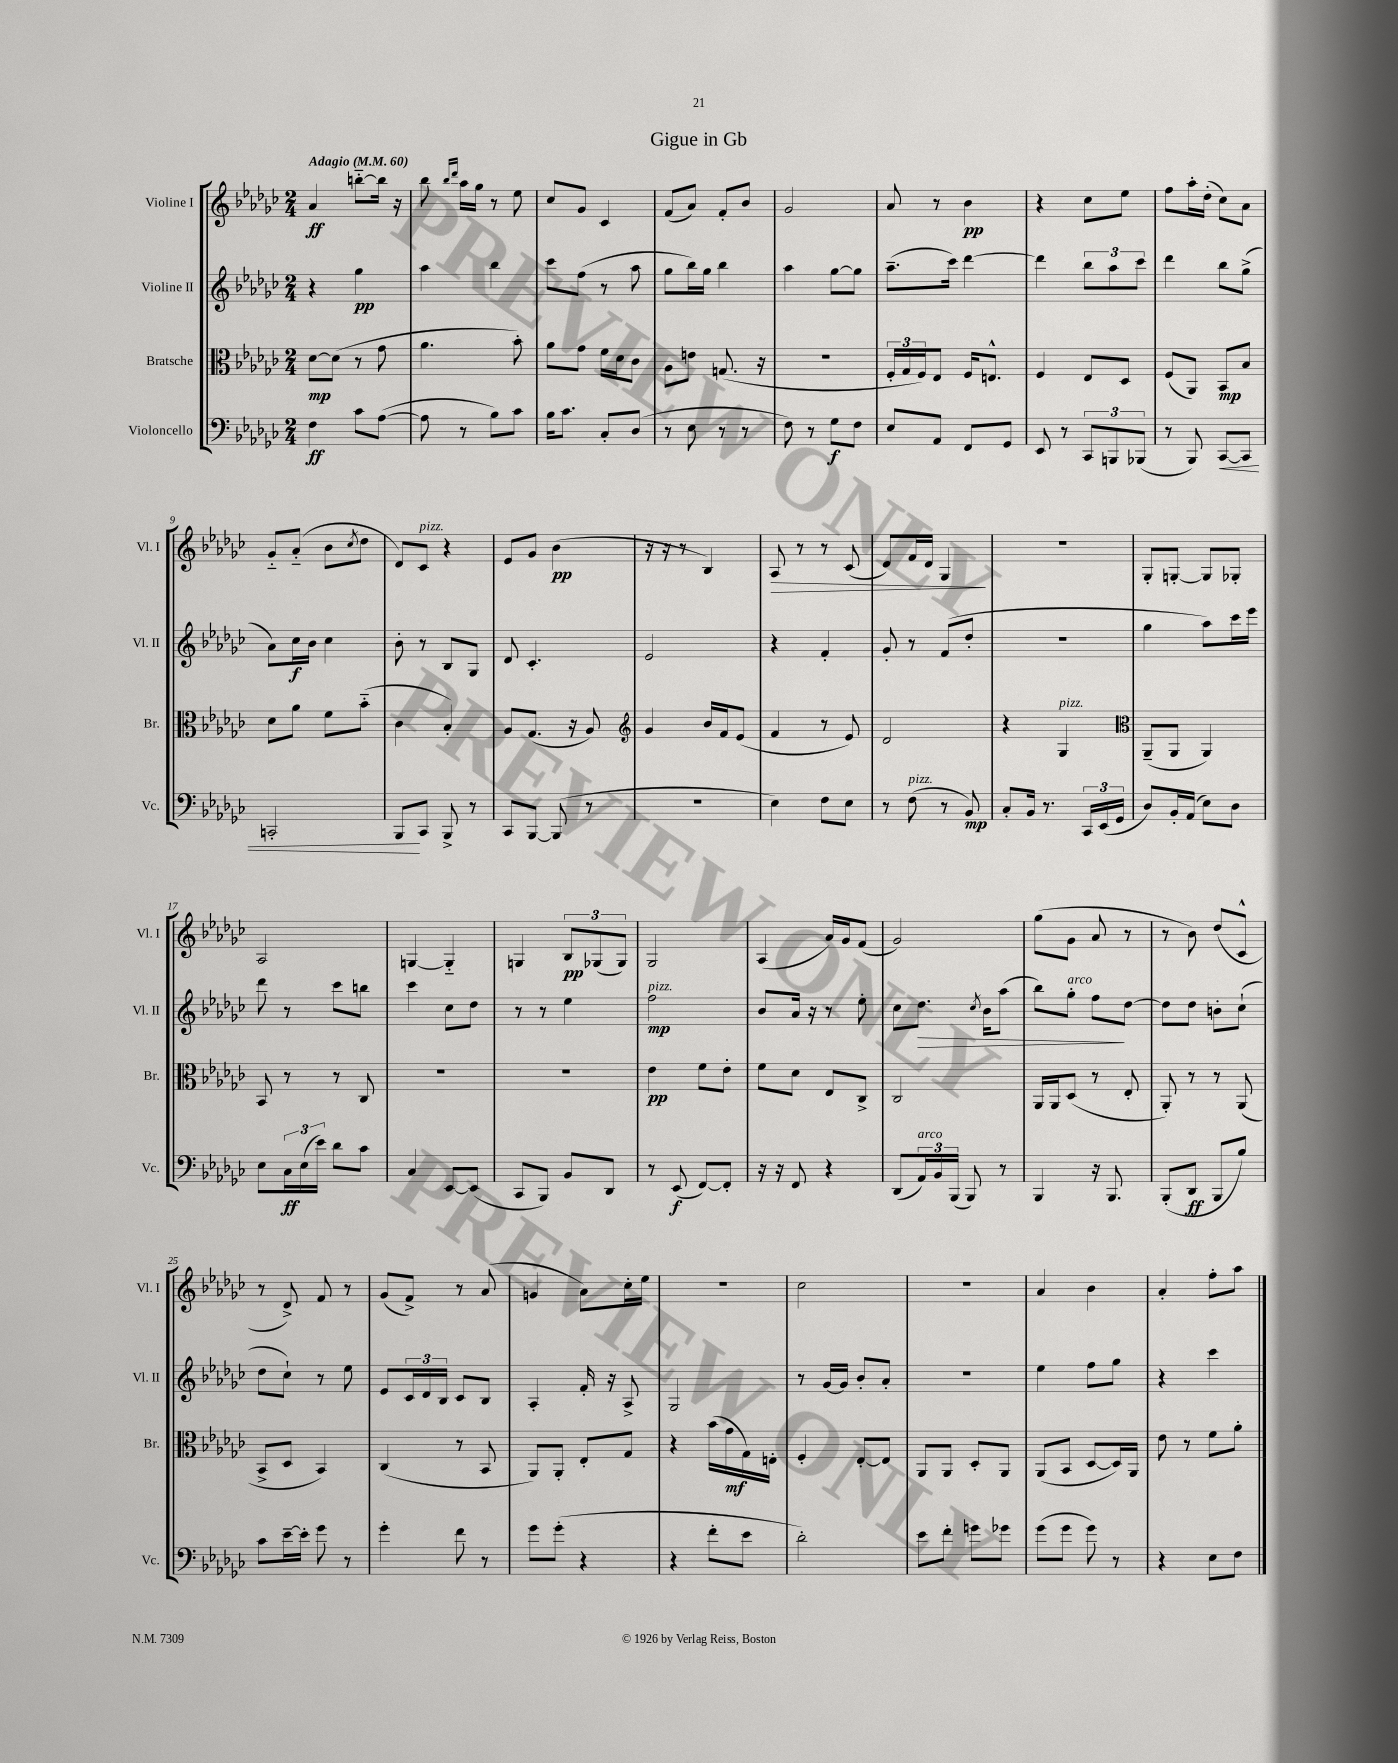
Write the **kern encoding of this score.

**kern	**dynam	**kern	**dynam	**kern	**dynam	**kern	**dynam
*part4	*part4	*part3	*part3	*part2	*part2	*part1	*part1
*staff4	*staff4	*staff3	*staff3	*staff2	*staff2	*staff1	*staff1
*I"Violoncello	*	*I"Bratsche	*	*I"Violine II	*	*I"Violine I	*
*I'Vc.	*	*I'Br.	*	*I'Vl. II	*	*I'Vl. I	*
*clefF4	*	*clefC3	*	*clefG2	*	*clefG2	*
*k[b-e-a-d-g-c-]	*	*k[b-e-a-d-g-c-]	*	*k[b-e-a-d-g-c-]	*	*k[b-e-a-d-g-c-]	*
*M2/4	*	*M2/4	*	*M2/4	*	*M2/4	*
*MM60	*	*MM60	*	*MM60	*	*MM60	*
=1	=1	=1	=1	=1	=1	=1	=1
!	!	!	!	!	!	!LO:TX:a:B:t=Adagio	!
4F\	ff	[8d-\L	mp	4r	.	4a-/	ff
.	.	(8d-\J]	.	.	.	.	.
8c-\L	.	8r	.	4gg-\	pp	[8bbn\L	.
([8A-\J	.	8g-\	.	.	.	16bb\Jk]	.
.	.	.	.	.	.	16r	.
=2	=2	=2	=2	=2	=2	=2	=2
8A-\]	.	4.a-\	.	4aa-\	.	8bb-\	.
.	.	.	.	.	.	16qqbb-/LL	.
.	.	.	.	.	.	16qqddd-/JJ	.
8r	.	.	.	.	.	16aa-\LL	.
.	.	.	.	.	.	16gg-\JJ	.
8B-\L)	.	.	.	4bb-\	.	8r	.
8c-\J	.	8b-'\)	.	.	.	8ee-\	.
=3	=3	=3	=3	=3	=3	=3	=3
16B-\KL	.	8a-\L	.	8ccc-\L	.	8cc-/L	.
8.c-\J	.	.	.	.	.	.	.
.	.	8g-\J	.	(8ff\J	.	8g-/J	.
8C-'/L	.	16f\LL	.	8r	.	4c-/	.
.	.	16d-\J	.	.	.	.	.
(8D-/J	.	8c-\J	.	8aa-\	.	.	.
=4	=4	=4	=4	=4	=4	=4	=4
8r	.	8A-\L	.	8gg-\L	.	(8f/L	.
8E-\	.	8en\J	.	16bb-\L)	.	8a-/J)	.
.	.	.	.	16gg-\JJ	.	.	.
8r	.	(8.Gn/	.	4bb-\	.	8f'/L	.
8r	.	.	.	.	.	8b-/J	.
.	.	16r	.	.	.	.	.
=5	=5	=5	=5	=5	=5	=5	=5
8F\)	.	2r	.	4aa-\	.	2g-/	.
8r	.	.	.	.	.	.	.
8G-\L	f	.	.	[8gg-\L	.	.	.
8F\J	.	.	.	8gg-\J]	.	.	.
=6	=6	=6	=6	=6	=6	=6	=6
8E-/L	.	24F'/LL	.	(8.aa-~\L	.	8a-/	.
.	.	24G-/	.	.	.	.	.
.	.	24F/J)	.	.	.	.	.
8AA-/J	.	8E-/J	.	.	.	8r	.
.	.	.	.	16ccc-\Jk)	.	.	.
8FF/L	.	16F/KL	.	[4ddd-\	.	4b-\	pp
.	.	8.En^^/J	.	.	.	.	.
8GG-/J	.	.	.	.	.	.	.
=7	=7	=7	=7	=7	=7	=7	=7
8EE-/	.	4F/	.	4ddd-\]	.	4r	.
8r	.	.	.	.	.	.	.
12CC-/L	.	8E-/L	.	12bb-\L	.	8cc-\L	.
12BBBn/	.	.	.	12aa-\	.	.	.
.	.	8D-/J	.	.	.	8ee-\J	.
(12BBB-X/J	.	.	.	12ccc-\J	.	.	.
=8	=8	=8	=8	=8	=8	=8	=8
8r	.	(8F/L	.	4ddd-\	.	8ff\L	.
8BBB-/)	.	8AA-/J)	.	.	.	16aa-'\L	.
.	.	.	.	.	.	(16dd-'\JJ	.
!	!LO:HP:b	!	!	!	!	!	!
[8CC-/L	<	8BB-/L	mp	8bb-\L	.	8cc-\L)	.
8CC-/J]	.	8B-/J	.	(8gg-^\J	.	8a-\J	.
!!LO:LB:g=z
=9	=9	=9	=9	=9	=9	=9	=9
2CCn'/	.	8d-\L	.	8a-\L)	.	8g-/L	.
.	.	8a-\J	.	16cc-\L	f	(8a-/J	.
.	.	.	.	16b-\JJ	.	.	.
.	.	8f\L	.	4cc-\	.	8b-\L	.
.	.	.	.	.	.	8qcc-/	.
.	.	(8b-\J	.	.	.	8dd-\J	.
=10	=10	=10	=10	=10	=10	=10	=10
8BBB-/L	.	4c-\	.	8b-'\	.	8d-/L)	.
!	!	!	!	!	!	!LO:TX:a:i:t=pizz.	!
8CC-/J	[	.	.	8r	.	8c-/J	.
8BBB-^/	.	4B-'/)	.	8B-/L	.	4r	.
8r	.	.	.	8G-/J	.	.	.
=11	=11	=11	=11	=11	=11	=11	=11
8CC-/L	.	8A-/L	.	8d-/	.	8e-/L	.
[8BBB-/J	.	(8.G-/J	.	4.c-'/	.	8g-/J	.
(8BBB-/]	.	.	.	.	.	(4b-\	pp
.	.	16r	.	.	.	.	.
8r	.	8A-/)	.	.	.	.	.
=12	=12	=12	=12	=12	=12	=12	=12
*	*	*clefG2	*	*	*	*	*
2r	.	4g-/	.	2e-/	.	16r	.
.	.	.	.	.	.	16r	.
.	.	.	.	.	.	8r	.
.	.	16b-/LL	.	.	.	4B-/)	.
.	.	16f/J	.	.	.	.	.
.	.	(8e-/J	.	.	.	.	.
=13	=13	=13	=13	=13	=13	=13	=13
!	!	!	!	!	!	!	!LO:HP:b
4E-\)	.	4f/	.	4r	.	8A-/	>
.	.	.	.	.	.	8r	.
8F\L	.	8r	.	4f'/	.	8r	.
8E-\J	.	8e-/)	.	.	.	(8c-/	.
=14	=14	=14	=14	=14	=14	=14	=14
8r	.	2d-/	.	8g-'/	.	8d-/L)	.
!LO:TX:a:i:t=pizz.	!	!	!	!	!	!	!
(8F\	.	.	.	8r	.	16f/L	.
.	.	.	.	.	.	16d-/JJ	.
8r	.	.	.	(8f/L	.	4G-/	.
8BB-/)	mp	.	.	8dd-'/J	.	.	.
.	.	.	.	.	.	.	]
=15	=15	=15	=15	=15	=15	=15	=15
8C-'/L	.	4r	.	2r	.	2r	.
16BB-/Jk	.	.	.	.	.	.	.
8.r	.	.	.	.	.	.	.
!	!	!LO:TX:a:i:t=pizz.	!	!	!	!	!
.	.	4G-/	.	.	.	.	.
24CC-/LL	.	.	.	.	.	.	.
(24EE-/	.	.	.	.	.	.	.
24GG-/JJ	.	.	.	.	.	.	.
=16	=16	=16	=16	=16	=16	=16	=16
*	*	*clefC3	*	*	*	*	*
8D-/L)	.	(8AA-~/L	.	4gg-\	.	8G-'/L	.
16BB-'/L	.	8AA-/J	.	.	.	[8Gn'/J	.
(16AA-/JJ	.	.	.	.	.	.	.
8E-\L)	.	4AA-/)	.	8aa-\L)	.	8G/L]	.
8D-\J	.	.	.	16ccc-\L	.	8G-X'/J	.
.	.	.	.	16eee-\JJ	.	.	.
!!LO:LB:g=z
=17	=17	=17	=17	=17	=17	=17	=17
8E-\L	.	8BB-/	.	8ddd-\	.	2A-/	.
24C-\L	ff	8r	.	8r	.	.	.
(24E-\	.	.	.	.	.	.	.
24e-\JJ)	.	.	.	.	.	.	.
8d-\L	.	8r	.	8ccc-\L	.	.	.
8c-\J	.	8C-/	.	8bbn\J	.	.	.
=18	=18	=18	=18	=18	=18	=18	=18
4C-/	.	2r	.	4ccc-\	.	[4Gn/	.
[8EE-/L	.	.	.	8cc-\L	.	4G/]	.
(8EE-/J]	.	.	.	8dd-\J	.	.	.
=19	=19	=19	=19	=19	=19	=19	=19
8CC-/L	.	2r	.	8r	.	4Gn/	.
8BBB-/J)	.	.	.	8r	.	.	.
8BB-/L	.	.	.	4ee-\	.	12B-/L	pp
.	.	.	.	.	.	(12G-X/	.
8DD-/J	.	.	.	.	.	.	.
.	.	.	.	.	.	12G-/J)	.
=20	=20	=20	=20	=20	=20	=20	=20
!	!	!	!	!LO:TX:a:i:t=pizz.	!	!	!
8r	.	4e-\	pp	2ff\	mp	2G-/	.
(8EE-/	f	.	.	.	.	.	.
[8FF/L)	.	8f\L	.	.	.	.	.
8FF'/J]	.	8e-'\J	.	.	.	.	.
=21	=21	=21	=21	=21	=21	=21	=21
16r	.	8f\L	.	8b-/L	.	(4A-/	.
16r	.	.	.	.	.	.	.
8FF/	.	8d-\J	.	16a-/Jk	.	.	.
.	.	.	.	16r	.	.	.
4r	.	8E-/L	.	8r	.	16a-/LL)	.
.	.	.	.	.	.	16g-/J	.
.	.	8C-^/J	.	8ee-'\	.	(8f/J	.
=22	=22	=22	=22	=22	=22	=22	=22
(8DD-/L	.	2C-/	.	8cc-\L	.	2g-/)	.
!LO:TX:a:i:t=arco	!	!	!	!	!	!	!
!	!	!	!	!	!LO:HP:b	!	!
24AA-/L)	.	.	.	8.dd-\J	>	.	.
24BB-/	.	.	.	.	.	.	.
(24BBB-/JJ	.	.	.	.	.	.	.
8BBB-/)	.	.	.	.	.	.	.
.	.	.	.	8qcc-/	.	.	.
.	.	.	.	16b-\KL	.	.	.
8r	.	.	.	(8aa-\J	.	.	.
=23	=23	=23	=23	=23	=23	=23	=23
4BBB-/	.	16AA-/LL	.	8bb-\L)	.	(8gg-\L	.
.	.	16AA-/J	.	.	.	.	.
!	!	!	!	!LO:TX:a:i:t=arco	!	!	!
.	.	(8D-/J	.	8gg-'\J	.	8g-\J	.
16r	.	8r	.	8ff\L	.	8a-/	.
8.BBB-/	.	.	.	.	.	.	.
.	.	8E-'/	.	[8dd-\J	]	8r	.
=24	=24	=24	=24	=24	=24	=24	=24
(8BBB-'/L	.	8AA-'/)	.	8dd-\L]	.	8r	.
8DD-/J	ff	8r	.	8dd-\J	.	8b-\)	.
8BBB-/L	.	8r	.	8bn'\L	.	(8dd-/L	.
8B-/J)	.	(8AA-/	.	(8cc-`\J	.	8c-^^/J	.
!!LO:LB:g=z
=25	=25	=25	=25	=25	=25	=25	=25
8c-\L	.	8BB-^/L	.	8dd-\L	.	8r	.
[16e-~\L	.	8D-/J	.	8cc-`\J)	.	8d-^/)	.
16e-'\JJ]	.	.	.	.	.	.	.
8g-\	.	4BB-/)	.	8r	.	8f/	.
8r	.	.	.	8ee-\	.	8r	.
=26	=26	=26	=26	=26	=26	=26	=26
4g-'\	.	(4C-/	.	8e-/L	.	(8g-/L	.
.	.	.	.	24c-/L	.	8f^/J)	.
.	.	.	.	24d-/	.	.	.
.	.	.	.	24B-/JJ	.	.	.
8f\	.	8r	.	8c-/L	.	8r	.
8r	.	8BB-/	.	8B-/J	.	(8a-/	.
=27	=27	=27	=27	=27	=27	=27	=27
8g-\L	.	8AA-/L)	.	4A-'/	.	4gn/	.
(8g-'\J	.	8AA-'/J	.	.	.	.	.
4r	.	8E-'/L	.	16f'/	.	8a-\L)	.
.	.	.	.	16r	.	.	.
.	.	8G-/J	.	8A-^/	.	16cc-'\L	.
.	.	.	.	.	.	16ee-\JJ	.
=28	=28	=28	=28	=28	=28	=28	=28
4r	.	4r	.	2G-/	.	2r	.
8f'\L	.	(16b-\LL	.	.	.	.	.
.	.	16g-\	mf	.	.	.	.
8e-\J	.	16G-\)	.	.	.	.	.
.	.	16En'\JJ	.	.	.	.	.
=29	=29	=29	=29	=29	=29	=29	=29
2d-'\)	.	4F'/	.	8r	.	2cc-\	.
.	.	.	.	[16g-/LL	.	.	.
.	.	.	.	16g-/JJ]	.	.	.
.	.	[8E-'/L	.	8b-'/L	.	.	.
.	.	8E-/J]	.	8a-'/J	.	.	.
=30	=30	=30	=30	=30	=30	=30	=30
8e-\L	.	8AA-/L	.	2r	.	2r	.
8f'\J	.	8AA-/J	.	.	.	.	.
8gn\L	.	8D-'/L	.	.	.	.	.
8g-X\J	.	8AA-/J	.	.	.	.	.
=31	=31	=31	=31	=31	=31	=31	=31
(8g-\L	.	(8AA-/L	.	4ee-\	.	4a-/	.
8g-\J	.	8BB-/J	.	.	.	.	.
8g-\)	.	[8D-/L	.	8ff\L	.	4b-\	.
8r	.	16D-/L])	.	8gg-\J	.	.	.
.	.	16AA-/JJ	.	.	.	.	.
=32	=32	=32	=32	=32	=32	=32	=32
4r	.	8e-\	.	4r	.	4a-'/	.
.	.	8r	.	.	.	.	.
8E-\L	.	8f\L	.	4ccc-\	.	8ff'\L	.
8F\J	.	8a-'\J	.	.	.	8aa-\J	.
==	==	==	==	==	==	==	==
*-	*-	*-	*-	*-	*-	*-	*-
